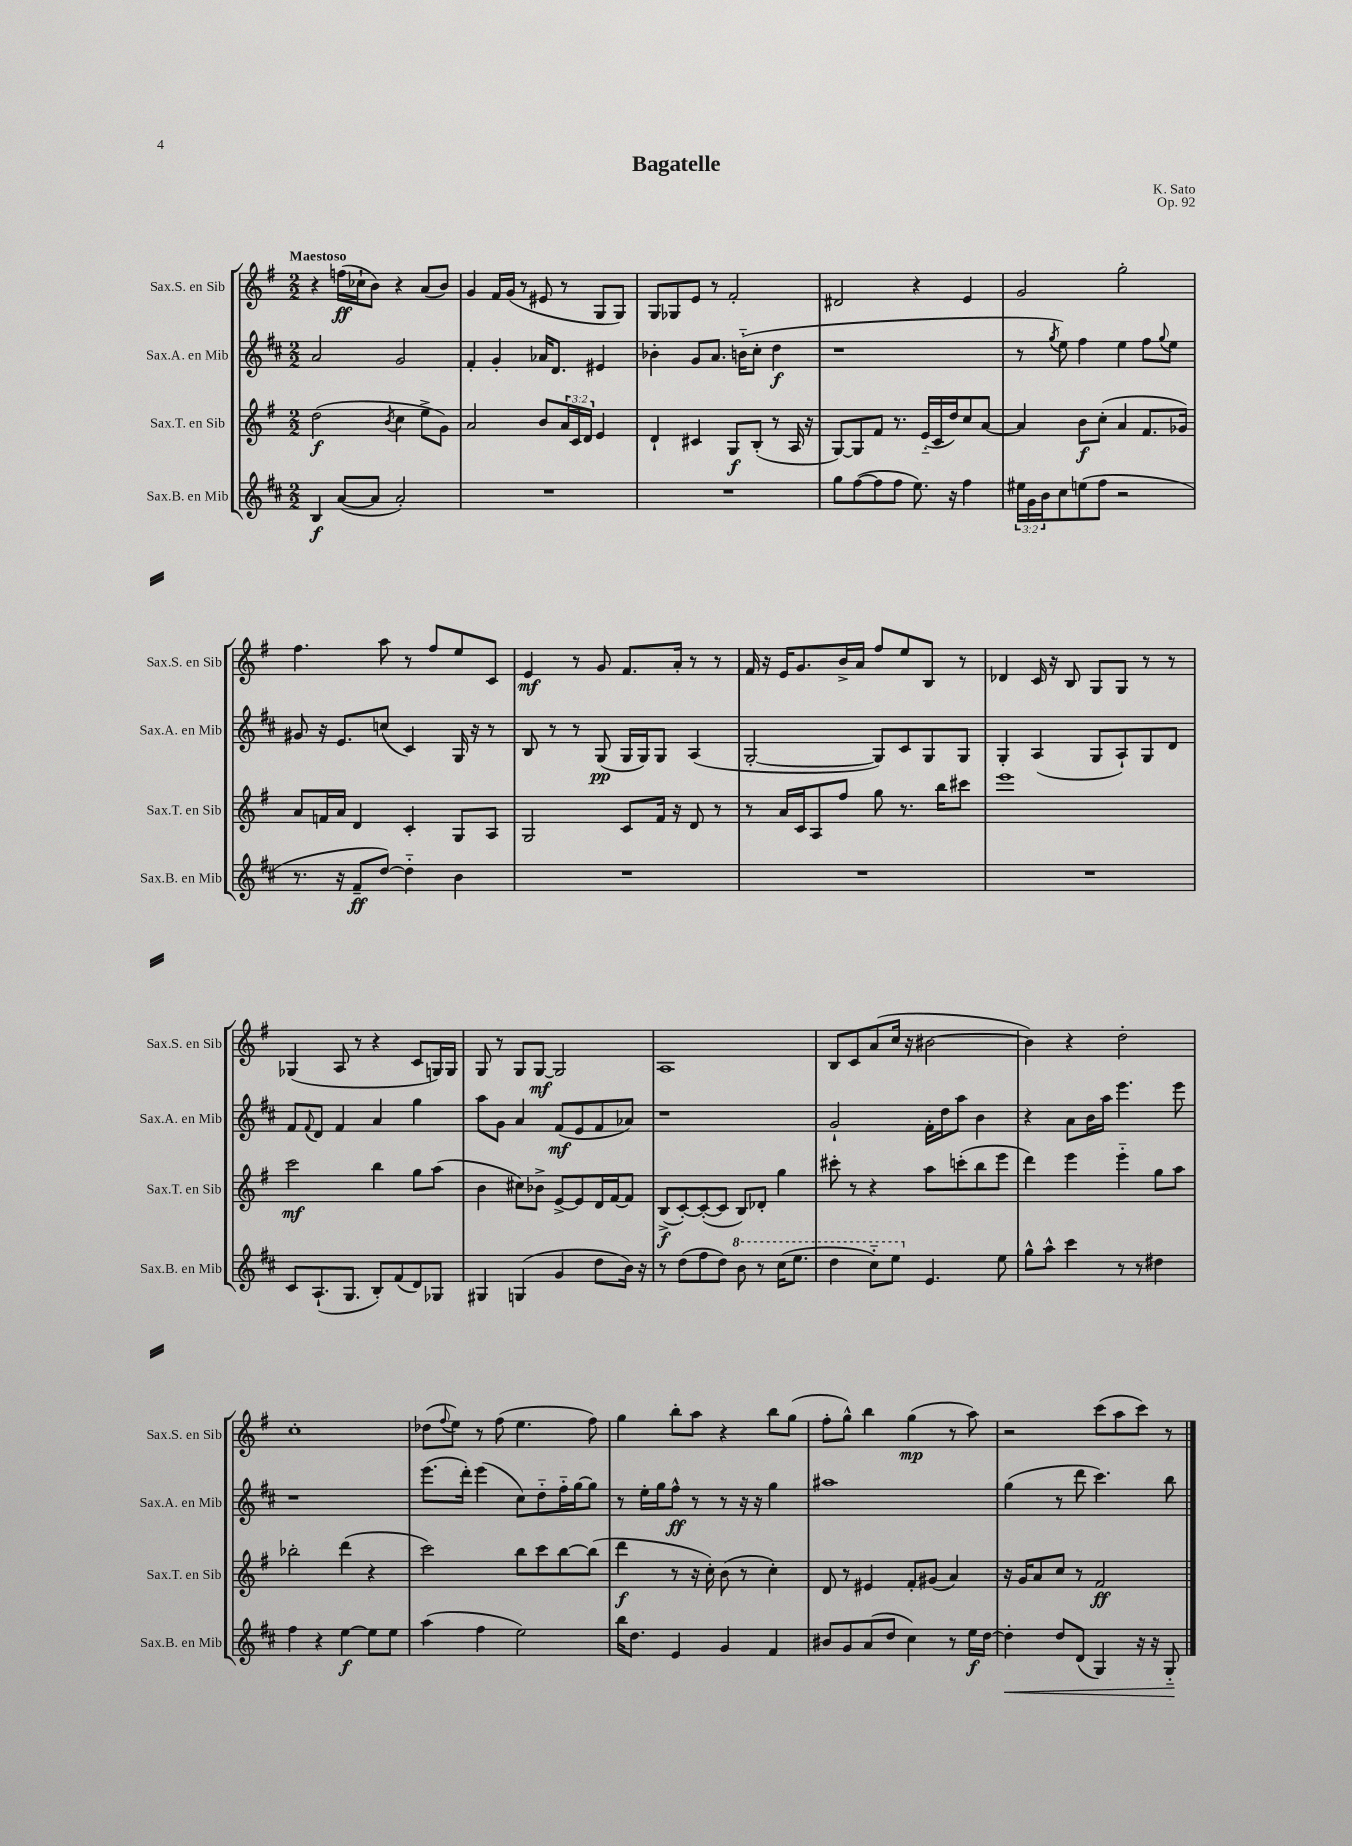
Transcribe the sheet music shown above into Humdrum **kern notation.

**kern	**kern	**kern	**kern
*staff4	*staff3	*staff2	*staff1
*clefG2	*clefG2	*clefG2	*clefG2
*k[f#c#]	*k[f#]	*k[f#c#]	*k[f#]
*M2/2	*M2/2	*M2/2	*M2/2
4B	(2dd	2a	4r
([8a	.	.	(16ff
.	.	.	16cc-`
8a]	.	.	8b)
.	8qb	.	.
2a')	4cc	2g	4r
.	8ee^	.	(8a
.	8g)	.	8b)
=	=	=	=
1r	2a	4f#'	4g
.	.	4g'	16f#
.	.	.	(16g
.	.	.	8r
.	8b	16a-	8e#
.	.	8.d	.
.	24a	.	8r
.	24c	.	.
.	24d	.	.
.	4e	4e#	8G
.	.	.	8G)
=	=	=	=
1r	4d`	4b-'	8G
.	.	.	8G-
.	4c#	8g	8e
.	.	8.a	8r
.	8G	.	2f#'
.	.	(16b'~	.
.	(8B'	8cc#'	.
.	8r	4dd	.
.	16A	.	.
.	16r	.	.
=	=	=	=
8gg	[8G)	1r	2d#
([8ff#	8G]	.	.
8ff#]	8f#	.	.
8ff#	8.r	.	.
8.ee)	.	.	4r
.	(16e'~	.	.
.	16c	.	.
16r	16dd)	.	.
4ff#	8cc	.	4e
.	[8a	.	.
=	=	=	=
24ee#	4a]	8r	2g
24g	.	.	.
24b	.	.	.
.	.	8qgg	.
8cc#	.	8ee)	.
(8ee	8b	4ff#	.
8ff#	(8cc'	.	.
2r	4a	4ee	2gg'
.	8.f#	8ff#	.
.	.	8qqgg	.
.	.	8ee	.
.	16g-)	.	.
=	=	=	=
8.r	8a	8g#	4.ff#
.	16f	16r	.
16r	16a	8.e	.
8f#~	4d	.	.
[8dd)	.	(8cc	8aa
4dd'~]	4c'	4c#)	8r
.	.	.	8ff#
4b	8G	16G	8ee
.	.	16r	.
.	8A	8r	8c
=	=	=	=
1r	2G	8B	4e
.	.	8r	.
.	.	8r	8r
.	.	(8G	8g
.	8c	16G	8.f#
.	.	16G)	.
.	16f#	8G	.
.	16r	.	16a'
.	8d	(4A	8r
.	8r	.	8r
=	=	=	=
1r	8r	[2G'	16f#
.	.	.	16r
.	16a	.	16e
.	16c	.	8.g
.	8A	.	.
.	8ff#	.	16b^
.	.	.	16a
.	8gg	8G])	8ff#
.	8.r	8c#	8ee
.	.	8G	8B
.	16bb	.	.
.	8ccc#	8G	8r
=	=	=	=
1r	1eee	4G'	4d-
.	.	(4A	16c
.	.	.	16r
.	.	.	8B
.	.	8G	8G
.	.	8A`)	8G
.	.	8G	8r
.	.	8d	8r
=	=	=	=
8c#	2ccc	8f#	(4G-
.	.	8qqf#	.
(8.A`	.	8d	.
.	.	4f#	8A
8.G	.	.	.
.	.	.	8r
8B')	4bb	4a	4r
(8f#	.	.	.
8d)	8gg	4gg	8c
8G-	(8aa	.	16G)
.	.	.	16G
=	=	=	=
4G#	4b	8aa	8G
.	.	8g	8r
(4G	8cc#)	4a	8G
.	8b-^	.	[8G
4g	[8e^	(8f#	2G]
.	8e]	8e	.
8dd	16d	8f#	.
.	[16f#	.	.
16b)	8f#]	8a-)	.
16r	.	.	.
=	=	=	=
8r	(8B^	1r	1A
(8dd	[8c')	.	.
8ff#	(8c'_	.	.
8dd)	8c]	.	.
8bb	8B)	.	.
8r	8d-'	.	.
(16ccc#	4gg	.	.
8.eee	.	.	.
=	=	=	=
4ddd	8ccc#'	2g`	8B
.	8r	.	8c
8ccc#'~)	4r	.	(8a
8eee	.	.	16cc
.	.	.	16r
4.e	8aa	16f#'	[2b#
.	.	16dd	.
.	(8ccc'	8aa	.
.	8bb	4b	.
8ee	8eee	.	.
=	=	=	=
8gg^^	4ddd)	4r	4b#])
8aa^^	.	.	.
4ccc#	4eee	8a	4r
.	.	16b	.
.	.	16aa	.
8r	4eee'~	4.eee	2dd'
8r	.	.	.
4dd#	8gg	.	.
.	8aa	8eee	.
=	=	=	=
4ff#	2bb-'	1r	1cc'
4r	.	.	.
[4ee	(4ddd	.	.
8ee]	4r	.	.
8ee	.	.	.
=	=	=	=
(4aa	2ccc)	(8.eee	(8dd-
.	.	.	8qqff#
.	.	.	8ee)
.	.	16ddd')	.
4ff#	.	(4eee	8r
.	.	.	(8ff#
2ee)	8bb	8cc#)	4.ee
.	8ccc	8dd'~	.
.	[8bb	16ff#'~	.
.	.	[16gg	.
.	(8bb]	8gg]	8ff#)
=	=	=	=
16bb	4ddd	8r	4gg
8.dd	.	.	.
.	.	16ee'	.
.	.	16gg	.
4e	8r	8ff#^^	8bb'
.	16r	8r	8aa
.	16cc')	.	.
4g	(8b	8r	4r
.	8r	16r	.
.	.	16r	.
4f#	4cc')	4gg	8bb
.	.	.	(8gg
=	=	=	=
8b#	8d	1aa#	8ff#'
8g	8r	.	8gg^^)
(8a	4e#	.	4bb
8dd	.	.	.
4cc#)	8f#'	.	(4gg
.	(8g#	.	.
8r	4a)	.	8r
16ee	.	.	8aa)
[16dd	.	.	.
=	=	=	=
4dd']	16r	(4gg	2r
.	16g	.	.
.	8a	.	.
8dd	8cc	8r	.
(8d	8r	8ddd	.
4G)	2f#	4.ccc#)	(8ccc
.	.	.	8aa
16r	.	.	8ccc)
16r	.	.	.
8G'~	.	8bb	8r
==	==	==	==
*-	*-	*-	*-
